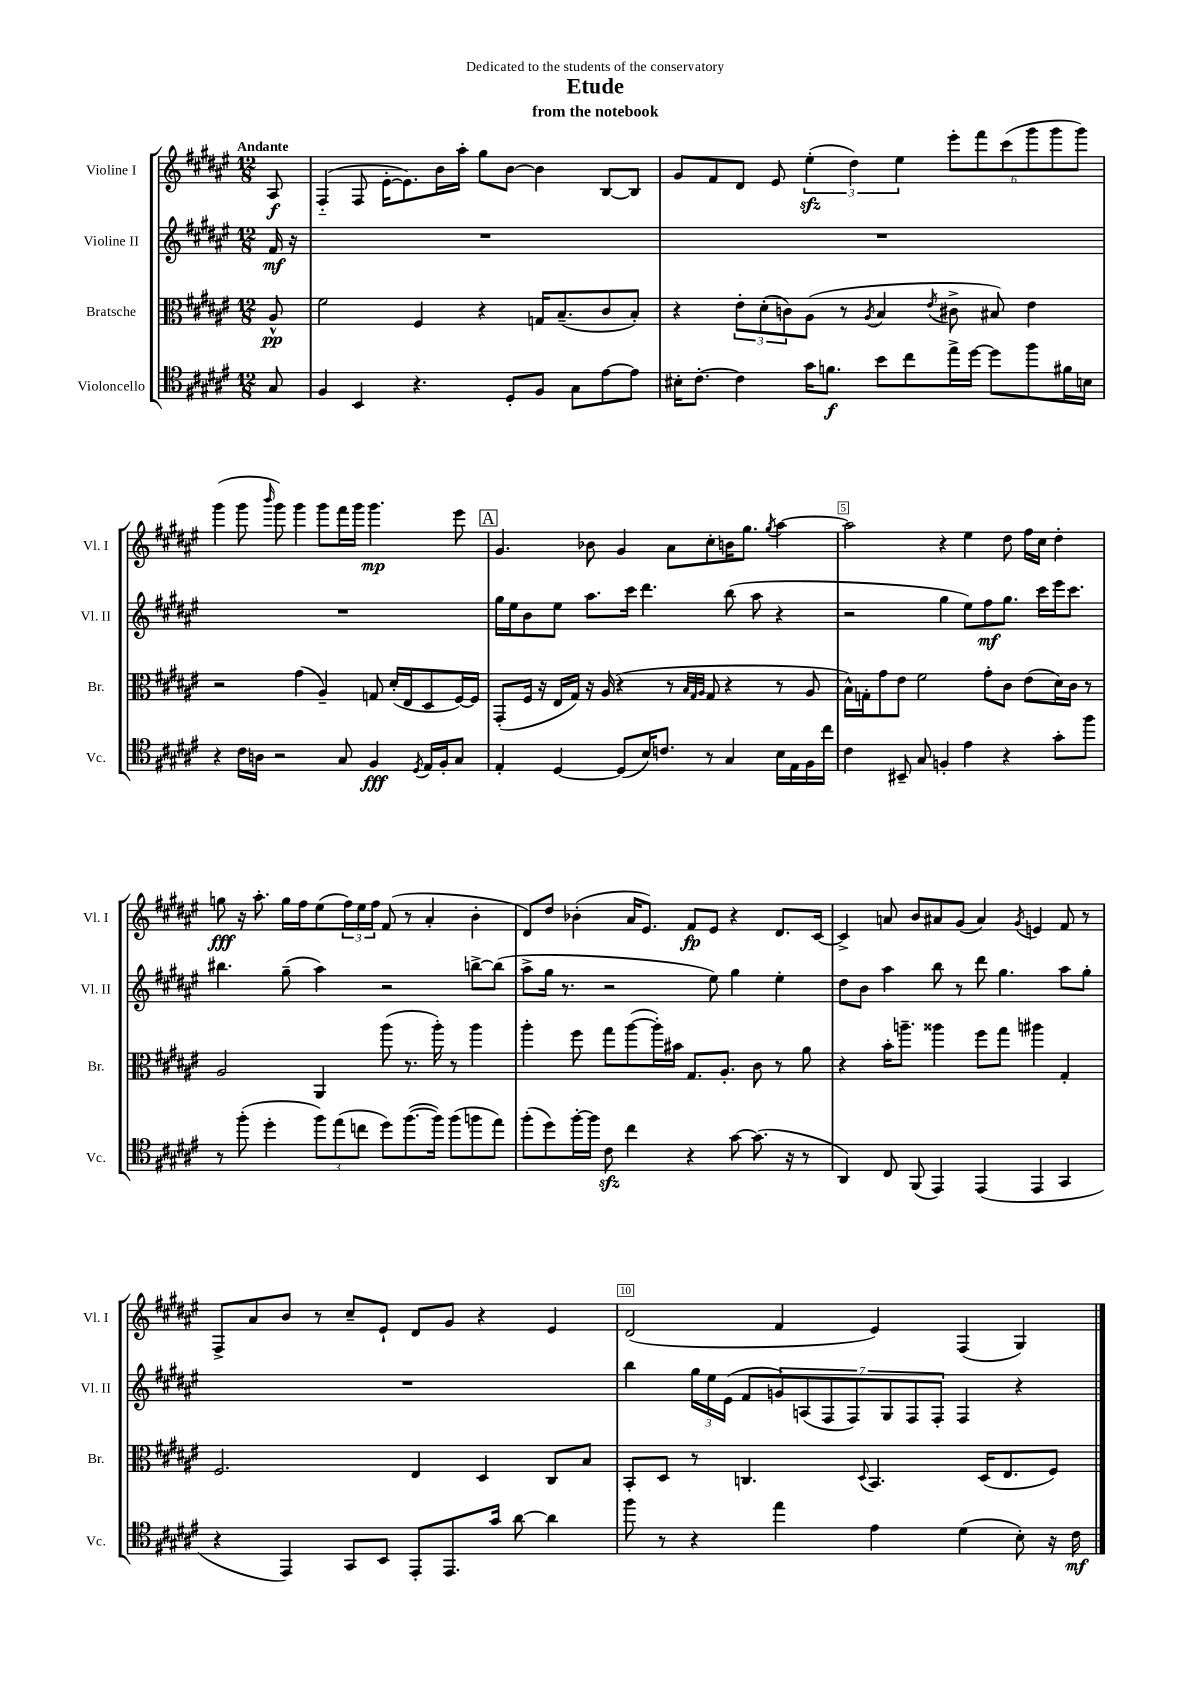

**kern	**kern	**kern	**kern
*staff4	*staff3	*staff2	*staff1
*clefC4	*clefC3	*clefG2	*clefG2
*k[f#c#g#d#a#e#]	*k[f#c#g#d#a#e#]	*k[f#c#g#d#a#e#]	*k[f#c#g#d#a#e#]
*M12/8	*M12/8	*M12/8	*M12/8
8G#/	8A#^^/	16f#/	8A#/
.	.	16r	.
=	=	=	=
4F#/	2f#\	1.r	(4F#'~/
4BB/	.	.	8F#/
.	.	.	[16e#'\LK
.	.	.	8.e#\])
4.r	4F#/	.	.
.	.	.	16b\L
.	.	.	16aa#'\JJ
.	4r	.	8gg#\L
8D#'/L	.	.	[8b\J
8F#/J	16G/LK	.	4b\]
.	(8.B~/	.	.
8G#\L	.	.	.
[8e#\	8c#/	.	[8B/L
8e#\]J	8B'/J)	.	8B/]J
=	=	=	=
16B#'\LK	4r	1.r	8g#/L
[8.c#'\J	.	.	.
.	.	.	8f#/
4c#\]	12e#'\L	.	8d#/J
.	(12d#'\	.	.
.	.	.	8e#/
.	12c\)	.	.
16g#\LK	(8A#\J	.	(6ee#'\
8.f\J	.	.	.
.	8r	.	.
.	.	.	6dd#\)
.	8qA#/	.	.
8b\L	4B/	.	.
.	.	.	6ee#\
8cc#\	.	.	.
.	8qe#/	.	.
16ee#^\L	8c#^\	.	12eee#'\L
[16dd#\JJ	.	.	.
.	.	.	12fff#\
8dd#\]L	8B#/)	.	.
.	.	.	(12ccc#\
8ff#\	4e#\	.	12ggg#\
.	.	.	12ggg#\
16f#\L	.	.	.
.	.	.	12ggg#\J)
16B\JJ	.	.	.
=	=	=	=
4r	2r	1.r	(4ggg#\
16c#\LL	.	.	8ggg#\
16A\JJ	.	.	.
.	.	.	16qqbbb/
2r	.	.	8ggg#\)
.	(4g#\	.	4ggg#\
.	4A#~/)	.	8ggg#\L
8G#/	.	.	16fff#\L
.	.	.	16ggg#\JJ
4F#/	8G/	.	4.ggg#\
.	(16d#'/LL	.	.
.	16E#/J	.	.
8qD#/	.	.	.
16E#/LL	8D#/	.	.
16F#'/J	.	.	.
8G#/J	[16F#/L)	.	8eee#\
.	16F#/]JJ	.	.
=	=	=	=
4E#'/	(8GG#'/L	16gg#\LL	4.g#/
.	.	16ee#\J	.
.	16F#/Jk	8b\	.
.	16r	.	.
[4D#/	16E#/LL	8ee#\J	.
.	16G#/JJ)	.	.
.	16r	8.aa#\L	8b-\
.	(16A#/	.	.
(8D#/]L	4r	.	4g#/
.	.	16ccc#\Jk	.
16B/K)	.	4.ddd#\	.
8.c/J	.	.	.
.	8r	.	8a#\L
.	32qqB/LLL	.	.
.	32qqG#/	.	.
.	32qqA#/JJJ	.	.
8r	8G#/	.	8cc#'\
4G#/	4r	(8bb\	16b\K
.	.	.	8.gg#\J
.	.	8aa#\	.
.	.	.	8qgg#/
16B\LL	8r	4r	[4aa#\
16E#\	.	.	.
16F#\	8A#/	.	.
16cc#\JJ	.	.	.
=	=	=	=
4c#\	16B^^\LL)	2r	2aa#\]
.	16G'\J	.	.
.	8g#\	.	.
8BB#~/	8e#\J	.	.
8G#/	2f#\	.	.
4F'/	.	4gg#\	4r
4e#\	.	8ee#\L)	4ee#\
.	8g#'\L	8ff#\	.
4r	8c#\J	8.gg#\J	8dd#\
.	(8e#\L	.	16ff#\LL
.	.	16ccc#\LL	16cc#\JJ
8g#'\L	16d#\L)	16eee#\J	4dd#'\
.	16c#\JJ	8.ccc#\J	.
8ff#\J	8r	.	.
=	=	=	=
8r	2A#/	4.bb#\	8gg\
(8ff#'\	.	.	16r
.	.	.	8.aa#'\
4dd#'\	.	.	.
.	.	(8gg#~\	16gg\LL
.	.	.	16ff#\J
12ff#\L)	4AA#/	4aa#\)	(8ee#\
(12ee#\	.	.	.
.	.	.	24ff#\L)
12cc\J	.	.	24ee#\
.	.	.	24ff#\JJ
8dd#\L)	(8aa#\	2r	(8f#/
([8.ff#\	8.r	.	8r
.	.	.	4a#'/
16ff#\]Jk)	16aa#'\)	.	.
(8ff#\L	8r	.	.
8ff\	4aa#\	[8bb^\L	4b'\
8ee#\J)	.	(8bb\]J	.
=	=	=	=
(8ff#'\L	4aa#'\	8aa#^\L	8d#/L)
8dd#\)	.	16gg#\Jk	8dd#/J
.	.	8.r	.
[16ff#'\L	8ff#\	.	(4b-'\
16ff#\]JJ	.	.	.
8c#\	8gg#\L	2r	.
4cc#\	([8aa#\	.	16a#/LK
.	.	.	8.e#/J)
.	16aa#'\]L)	.	.
.	16b#\JJ	.	.
4r	8.G#/L	.	8f#/L
.	.	8ee#\)	8e#/J
.	8.A#'/J	.	.
[8g#\	.	4gg#\	4r
(8.g#\]	8c#\	.	.
.	8r	4ee#'\	8.d#/L
16r	.	.	.
8r	8a#\	.	.
.	.	.	[16c#/Jk
=	=	=	=
4AA#/)	4r	8dd#\L	4c#^/]
.	.	8b\J	.
8C#/	16b'\LK	4aa#\	8a/
.	8.aa~\J	.	.
(8FF#/	.	.	8b/L
4EE#/)	4aa##\	8bb\	8a#/
.	.	8r	(8g#/J
(4EE#/	8ff#\L	8ddd#\	4a#/)
.	8gg#\J	4.gg#\	.
.	.	.	8qg#/
4EE#/	4aa#\	.	4e/
4GG#/	4G#'/	8aa#\L	8f#/
.	.	8gg#'\J	8r
=	=	=	=
4r	2.F#/	1.r	8F#^/L
.	.	.	8a#/
4EE#/)	.	.	8b/J
.	.	.	8r
8GG#/L	.	.	8cc#~/L
8BB/J	.	.	8e#`/J
8EE#'/L	4E#/	.	8d#/L
8.EE#/	.	.	8g#/J
.	4D#/	.	4r
16g#/Jk	.	.	.
[8a#\	.	.	.
4a#\]	8C#/L	.	4e#/
.	8B/J	.	.
=	=	=	=
8ff#\	8BB'/L	4bb\	(2d#/
8r	8D#/J	.	.
4r	8r	24gg#\LL	.
.	.	24ee#\	.
.	.	(24e#\JJ	.
.	4.C/	8f#/L	.
4ee#\	.	14g/)	4f#/
.	.	(14A/	.
.	.	14F#/	.
.	.	14F#/)	.
.	8qqD#/	.	.
4e#\	4.BB/	.	4e#/)
.	.	14G#/	.
.	.	14F#/	.
.	.	14F#'/J	.
(4d#\	.	4F#/	(4F#/
.	(16D#/LK	.	.
.	8.E#/	.	.
8B'\)	.	4r	4G#/)
16r	8F#/J)	.	.
16c#\	.	.	.
==	==	==	==
*-	*-	*-	*-
